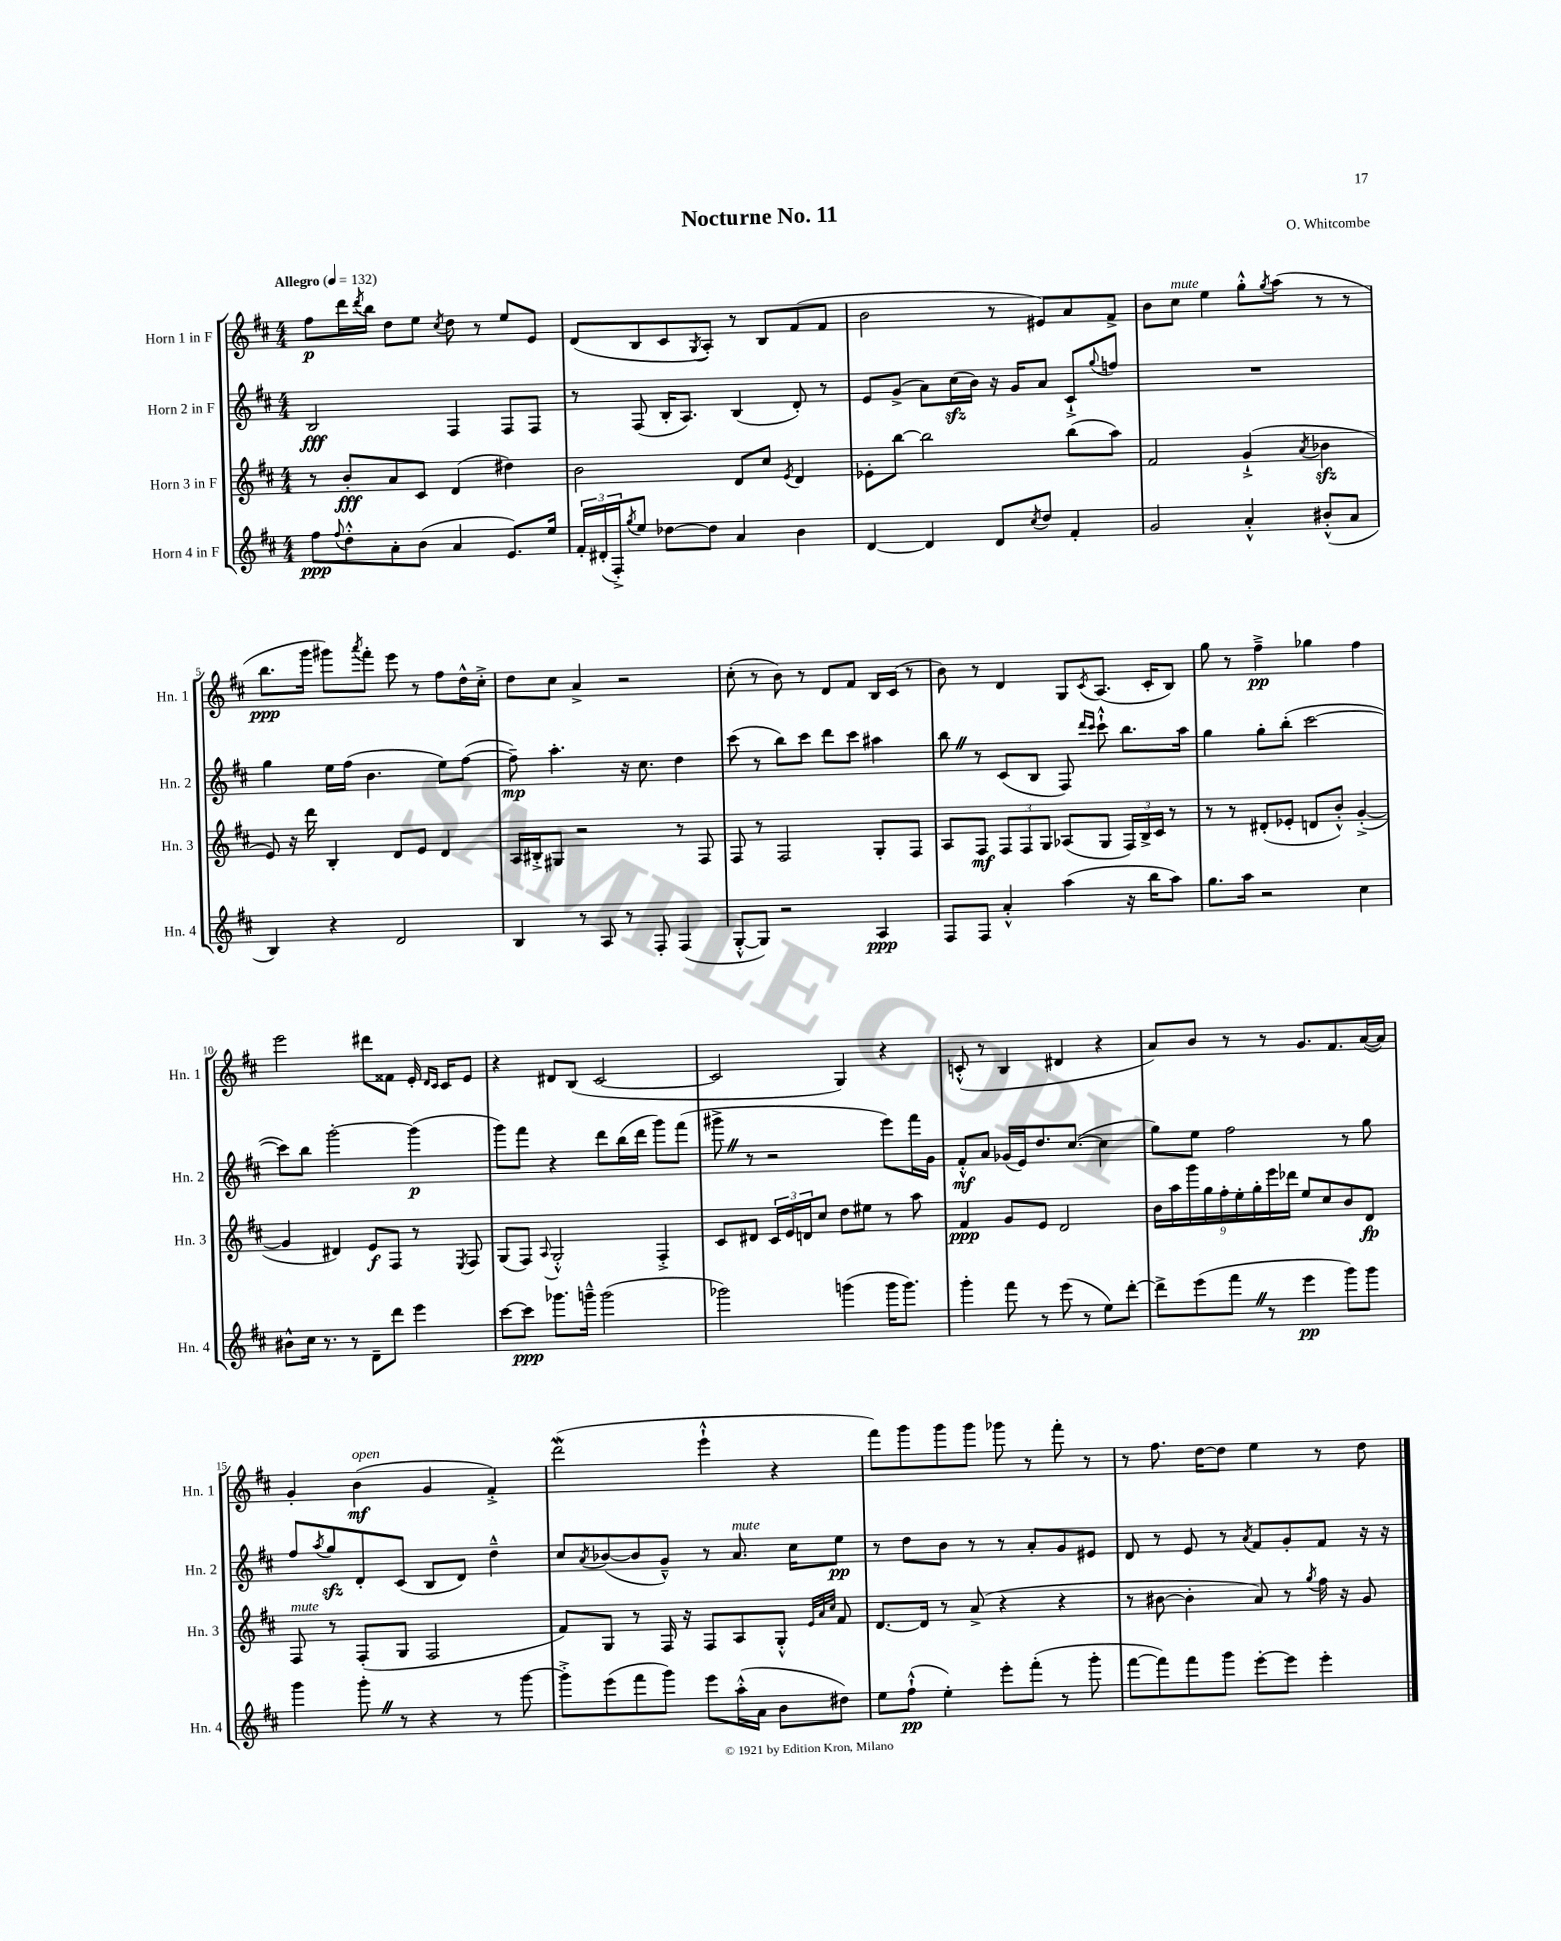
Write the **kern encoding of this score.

**kern	**kern	**kern	**kern
*staff4	*staff3	*staff2	*staff1
*clefG2	*clefG2	*clefG2	*clefG2
*k[f#c#]	*k[f#c#]	*k[f#c#]	*k[f#c#]
*M4/4	*M4/4	*M4/4	*M4/4
*MM132	*MM132	*MM132	*MM132
8ff#	8r	2B	8ff#
8qqff#	.	.	.
8dd'^^	8b'	.	16ddd
.	.	.	8qddd
.	.	.	16bb
8a'	8a	.	8dd
(8b	8c#	.	8ee
.	.	.	8qcc#
4a	(4d	4F#	8dd
.	.	.	8r
8.e)	4dd#)	8F#	8ee
.	.	8F#	8e
16ee	.	.	.
=	=	=	=
24f#'	2b	8r	(8d
(24d#'	.	.	.
24F#'^)	.	.	.
8qgg	.	.	.
8ee	.	(8F#	8B
[8dd-	.	16B'	8c#
.	.	8.A)	.
.	.	.	8qG
8dd-]	.	.	8A')
4a	8d	(4B	8r
.	8cc#	.	8B
.	8qe	.	.
4b	4d	8d')	(8f#
.	.	8r	8f#
=	=	=	=
[4d	8e-'	8e	2b
.	[8bb	(8g^	.
4d]	2bb]	8a)	.
.	.	(16cc#	.
.	.	16b)	.
8d	.	16r	8r
.	.	16g	.
8qcc#	.	.	.
8dd	.	8a	8e#)
4f#'	(8bb	8c#`^	8a
.	.	8qqgg	.
.	8aa)	8ff	8f#^
=	=	=	=
2g	2f#	1r	8b
.	.	.	8cc#
.	.	.	4ee
4a'^^	(4g`^	.	8gg'^^
.	.	.	8qgg
.	.	.	(8aa
.	8qa	.	.
(8b#'^^	4b-	.	8r
8a	.	.	8r
=	=	=	=
4B)	8e)	4gg	8.bb
.	16r	.	.
.	16ddd	.	16ggg
4r	4B'	16ee	8ggg#)
.	.	(16ff#	.
.	.	.	8qaaa
.	.	4.b	8fff#'
2d	8d	.	8eee
.	8e	.	8r
.	4d	8ee)	8ff#
.	.	([8ff#	16dd^^
.	.	.	16cc#'^
=	=	=	=
4B	16A	8ff#~])	8dd
.	16B#'^	.	.
.	8G#	4.aa'	8cc#
8r	2r	.	4a^
8A	.	.	.
8r	.	16r	2r
.	.	8.cc#	.
8F#'	.	.	.
(4F#	8r	4dd	.
.	8F#	.	.
=	=	=	=
[8G'^^	8F#	(8ccc#	(8cc#'
8G])	8r	8r	8r
2r	2F#	8bb)	8b)
.	.	8ccc#	8r
.	.	8ddd	8d
.	.	8ccc#	8f#
4A	8G'	4aa#	16B
.	.	.	(16c#
.	8F#	.	8r
=	=	=	=
8F#	8A	8bb	8b)
8F#	8F#	8r	8r
4a'^^	12F#	(8c#	4d
.	12F#	.	.
.	.	8B	.
.	12G	.	.
(4aa	(8A-	8F#)	8G
.	.	16qqddd	.
.	.	16qqccc#	8qc#
.	8G	8ccc#`^^	(8.A
16r	24F#)	8.bb	.
.	24B^	.	.
16bb	.	.	16c#'
.	24c#	.	.
8aa)	8r	.	8B)
.	.	16aa	.
=	=	=	=
8.gg	8r	4gg	8gg
.	8r	.	8r
16aa	.	.	.
2r	(8d#'	8gg'	4ff#~^
.	8e-'	(8bb'	.
.	8d	[2ccc#	4gg-
.	8b'^^)	.	.
4cc#	([4g'^	.	4ff#
=	=	=	=
8b#^^	4g]	8ccc#])	2eee
16cc#	.	8bb	.
8.r	.	.	.
.	4d#)	[2ggg'	.
8r	.	.	.
8d~	8e	.	8ddd#
8ddd	8F#	.	8f##
4eee	8r	(4ggg]	16e'
.	.	.	16qqd
.	.	.	16qqc#
.	.	.	16c#
.	8qE	.	.
.	8F#	.	8e
=	=	=	=
[8ccc#	(8G	8ggg)	4r
8ccc#]	8F#)	8fff#	.
.	8qqA	.	.
8.ggg-	2G'^^	4r	8d#
.	.	.	(8B
16ggg~^^	.	.	.
(2ggg	.	8ddd	[2c#
.	.	(16bb	.
.	.	16ddd	.
.	4F#'^	8ggg)	.
.	.	(8fff#	.
=	=	=	=
2ggg-)	8c#	8ggg#^	2c#]
.	8d#	8r	.
.	24c#	2r	.
.	24e	.	.
.	24d	.	.
.	8cc#	.	.
(4ggg	8dd	.	4G)
.	8ee#	.	.
16ggg	8r	8eee)	4r
8.ggg)	.	.	.
.	8aa	16fff#	.
.	.	16g	.
=	=	=	=
4ggg'	4f#	8f#'^^	(8c'^^
.	.	8a	8r
8fff#	8g	(16g-	4B
.	.	16e)	.
8r	8e	8.dd	.
(8eee	2d	.	4d#
.	.	([8.cc#	.
8r	.	.	.
8ee)	.	4cc#]	4r
[8ddd'	.	.	.
=	=	=	=
8ddd^]	18b	8gg)	8a)
.	18aa	.	.
.	18ggg	.	.
(8eee	.	8ee	8b
.	18gg	.	.
.	18ff#'	.	.
8fff#	.	2ff#	8r
.	18ee'	.	.
.	18gg'	.	.
8r	.	.	8r
.	18eee	.	.
.	18ddd-	.	.
4eee	8ee	.	8.g
.	8cc#	.	.
.	.	.	8.f#
8ggg)	8b	8r	.
8ggg	8d	8gg	([16a
.	.	.	16a])
=	=	=	=
4ggg	8F#	8ff#	4g'
.	.	8qaa	.
.	8r	8gg	.
8ggg'	(8F#'	8d'	(4b
8r	8G	(8c#	.
4r	2F#	8B	4g
.	.	8d)	.
8r	.	4dd~^^	4f#'^)
[8ggg	.	.	.
=	=	=	=
8ggg'^]	8f#)	8cc#	(2ddd
.	.	8qa	.
(8eee	8G	([8b-	.
8fff#	8r	8b-]	.
8ggg)	16F#	8g~^^)	.
.	16r	.	.
8eee	8F#	8r	4eee`^^
(16aa'^^	8A	8.a	.
16a	.	.	.
8b	8G'^^	.	4r
.	.	16cc#	.
.	32qqe	.	.
.	32qqa	.	.
.	32qqcc#	.	.
8dd#)	8f#	8ee	.
=	=	=	=
8ee	[8.d	8r	8fff#)
(8ff#`^^	.	8dd	8ggg
.	16d]	.	.
4ee')	8r	8b	8ggg
.	(8a^	8r	8ggg
8eee'	4r	8r	8ggg-
(8fff#'	.	8a'	8r
8r	4r	8g	8fff#'
8ggg'	.	8e#	8r
=	=	=	=
[8fff#	8r	8d	8r
8fff#])	[8b#	8r	8.ff#
8fff#	4b#']	8e	.
.	.	.	[16dd
8ggg	.	8r	8dd]
.	.	8qa	.
[8eee'	8a)	8f#	4ee
8eee]	8r	8g'	.
.	8qgg	.	.
4eee'	16ff#	8f#	8r
.	16r	.	.
.	8g	16r	8dd
.	.	16r	.
==	==	==	==
*-	*-	*-	*-
